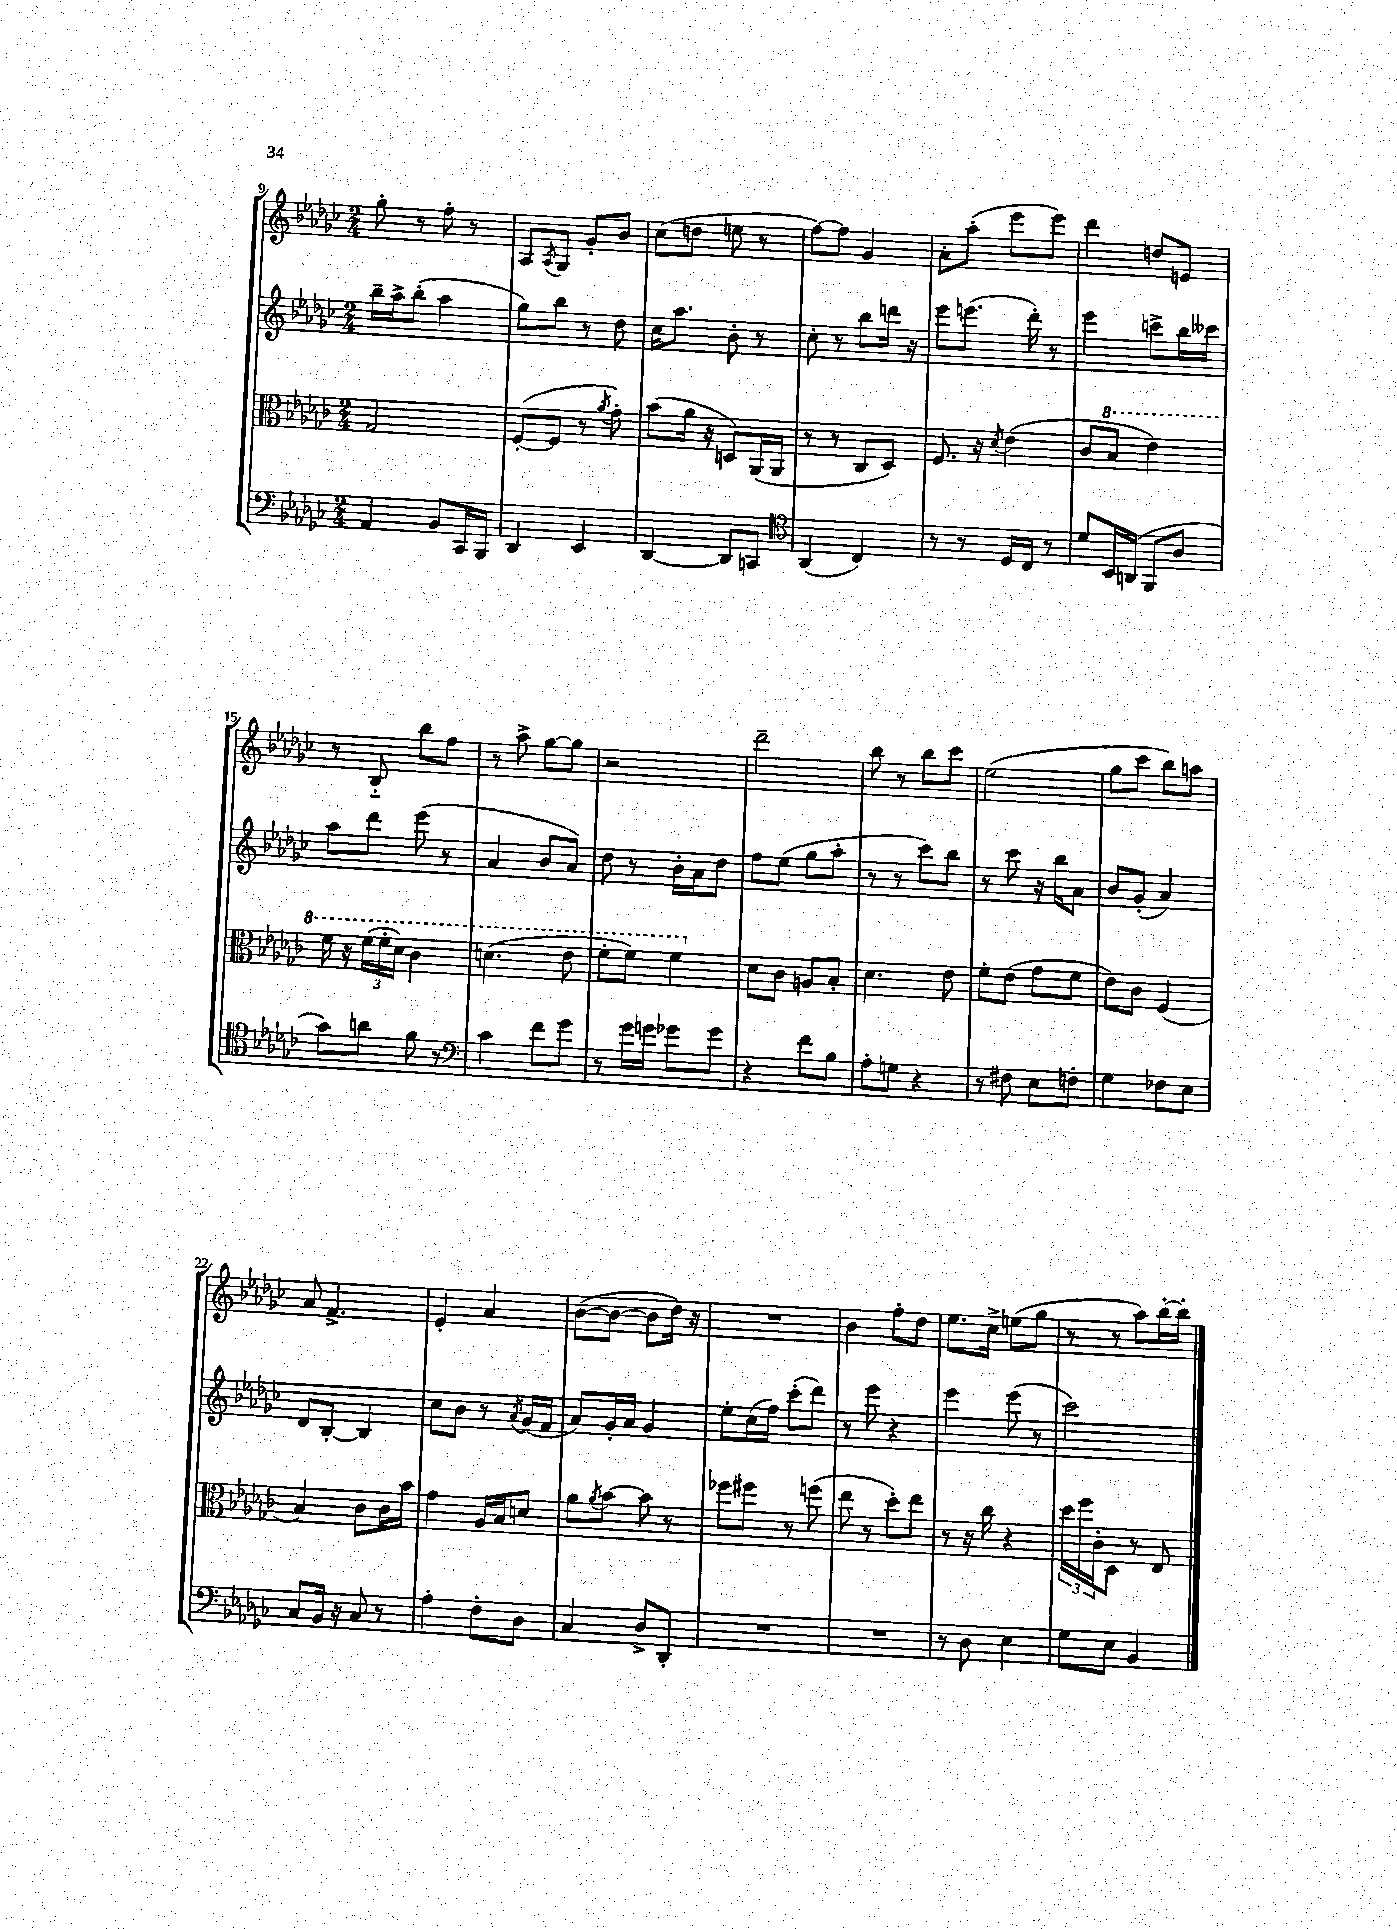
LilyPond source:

<<
\new StaffGroup <<
\new Staff = "s0" {
    \clef treble \key ges \major \numericTimeSignature \time 2/4
    ges''8-. r8 f''8-. r8 |
    aes8 \acciaccatura { aes8 } ges8 ges'8-. bes'8 |
    ces''8( d''8 e''8 r8 |
    f''8~) f''8 ges'4 |
    aes'8-. aes''8-.( ees'''8 ees'''8) |
    des'''4 d''8 e'8 |
    r8 bes8-_ bes''8 f''8 |
    r8 aes''8-> ges''8~ ges''8 |
    r2 |
    des'''2-- |
    bes''8 r8 bes''8 ces'''8 |
    ees''2( |
    ges''8 ces'''8 bes''8) a''8 |
    aes'8 f'4.-> |
    ees'4-. aes'4 |
    bes'8~( bes'8~ bes'8 des''16) r16 |
    R2 |
    bes'4 f''8-. des''8 |
    ees''8. ces''16-> e''8( ges''8 |
    r8 r8 aes''8) bes''16~-. bes''16-. \bar "|." |
}
\new Staff = "s1" {
    \clef treble \key ges \major \numericTimeSignature \time 2/4
    bes''16-- aes''16-> bes''8-.( aes''4 |
    ges''8) bes''8 r8 des''8 |
    ces''16 aes''8. bes'8-. r8 |
    ces''8-. r8 bes''8 d'''16 r16 |
    ees'''8 e'''8.( des'''16-.) r8 |
    ees'''4 c'''8-> bes''16 ceses'''16 |
    aes''8 des'''8 ees'''8( r8 |
    aes'4 bes'8 aes'8) |
    des''8 r8 bes'16-. aes'16 des''8 |
    f''8 ees''8( ges''8 aes''8-. |
    r8 r8 ces'''8) bes''8 |
    r8 ces'''8 r16 bes''16 aes'8 |
    bes'8 ges'8-.( aes'4) |
    des'8 bes8~-. bes4 |
    ces''8 bes'8 r8 \acciaccatura { aes'8 } ges'16( f'16 |
    aes'8) ges'16-. aes'16 ges'4 |
    ees''8-. ces''16( f''16) ces'''8-.( des'''8) |
    r8 ees'''8 r4 |
    ees'''4 ees'''8( r8 |
    ces'''2) \bar "|." |
}
\new Staff = "s2" {
    \clef alto \key ges \major \numericTimeSignature \time 2/4
    ges2 |
    f8~-.( f8 r8 \acciaccatura { aes'8 } ges'8-.) |
    bes'8( aes'16 r16 d8) aes,16( aes,16 |
    r8 r8 ces8 des8) |
    f8. r16 \acciaccatura { des'8 } ees'4( |
    ces'8 \ottava #1 bes'8 ees''4) |
    f''16 r16 \tuplet 3/2 { f''16( f''16-. des''16) } ces''4 |
    d''4.( ees''8 |
    f''8-. f''8) f''4 \ottava #0 |
    des'8 ces'8 a8 bes8-. |
    des'4. ees'8 |
    f'8-. ees'8( ges'8 f'8 |
    ees'8) ces'8 f4( |
    bes4) ces'8 ces'16 bes'16 |
    ges'4 aes16 bes16 d'8 |
    aes'8 \acciaccatura { aes'8 } bes'8~ bes'8 r8 |
    fes''8 fis''8 r8 f''8( |
    ees''8 r8 des''8-.) ees''8 |
    r8 r16 ces''16 r4 |
    \tuplet 3/2 { des''16 f''16 ces'16-. } des8 r8 ees8 \bar "|." |
}
\new Staff = "s3" {
    \clef bass \key ges \major \numericTimeSignature \time 2/4
    aes,4 bes,8 ces,16 bes,,16 |
    des,4 ees,4 |
    des,4~ des,8 c,8 |
    \clef tenor aes,4( ces4) |
    r8 r8 des16 ces16 r8 |
    des'8 bes,16 a,16( f,8 aes8 |
    ges'8) a'8 f'8 r8 |
    \clef bass ces'4 f'8 ges'8 |
    r8 ges'16 g'16 ges'8 ges'8 |
    r4 f'8 bes8 |
    aes8-. g8 r4 |
    r8 fis8 ees8 f8-. |
    ges4 fes8 ees8 |
    ces8 bes,16 r16 ces8 r8 |
    aes4-. f8-. des8 |
    ces4 des8-> des,8-. |
    R2 |
    R2 |
    r8 des8 ees4 |
    ges8 ees8 bes,4 \bar "|." |
}
>>
>>
\layout { \context { \Score currentBarNumber = #9 } }
